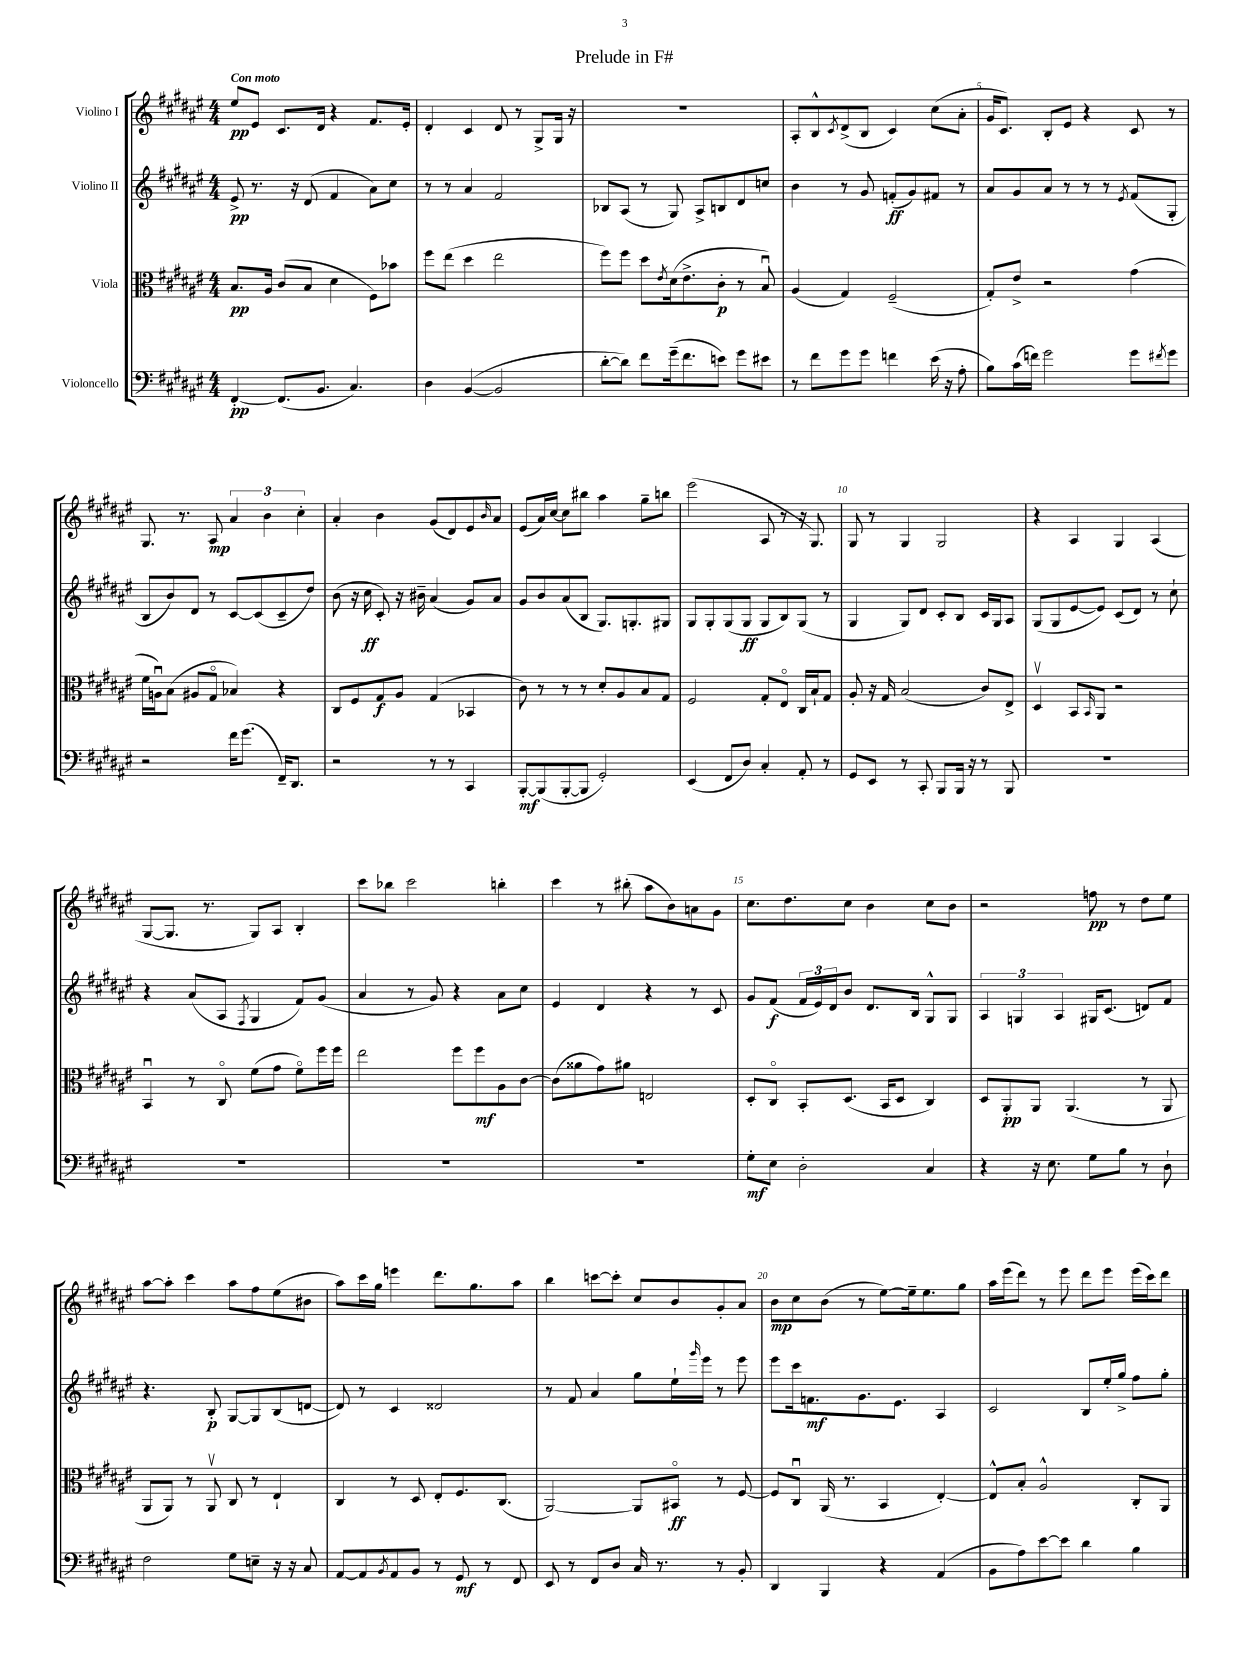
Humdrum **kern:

**kern	**kern	**kern	**kern
*staff4	*staff3	*staff2	*staff1
*clefF4	*clefC3	*clefG2	*clefG2
*k[f#c#g#d#a#e#]	*k[f#c#g#d#a#e#]	*k[f#c#g#d#a#e#]	*k[f#c#g#d#a#e#]
*M4/4	*M4/4	*M4/4	*M4/4
[4FF#'/	8.B/L	8e#^/	8ee#/L
.	.	8.r	8e#/J
.	16A#/Jk	.	.
(8.FF#/]L	(8c#/L	.	8.c#/L
.	.	16r	.
.	8B/J	(8d#/	.
8.BB/J	.	.	16d#/Jk
.	4d#\	4f#/	4r
4.C#/)	.	.	.
.	8F#\L)	8a#\L)	8.f#/L
.	8b-\J	8cc#\J	.
.	.	.	16e#'/Jk
=	=	=	=
4D#\	8ff#\L	8r	4d#'/
.	(8ee#\J	8r	.
([4BB/	4dd#\	4a#/	4c#/
2BB/]	2ee#\	2f#/	8d#/
.	.	.	8r
.	.	.	8G#^/L
.	.	.	16G#/Jk
.	.	.	16r
=	=	=	=
[8d#'\L	8ff#\L)	8B-/L	1r
8d#\]J)	8ff#\J	(8A#/J	.
8f#\L	8dd#\L	8r	.
.	8qe#/	.	.
(16g#~\k	(16d#\k	8G#/)	.
8.f#\	8.e#^\	.	.
.	.	8A#^/L	.
8e\J)	8c#'\J	8B/	.
8g#\L	8r	8d#/	.
8e#\J	8Bu/)	8cc/J	.
=	=	=	=
8r	(4A#/	4b\	8A#'/L
8f#\L	.	.	8B^^/
.	.	.	8qc#/
8g#\	4G#/)	8r	(8d#^/
8g#\J	.	8g#/	8B/J
4f\	(2F#~/	(8f'/L	4c#/)
.	.	8g#/)	.
(16e#\	.	8f#/J	(8cc#\L
16r	.	.	.
8A#'\	.	8r	8a#'\J
=	=	=	=
8B\L)	8G#'/L)	8a#/L	16g#/LK
.	.	.	8.c#/J)
(16c#\L	8e#^/J	8g#/	.
16f\JJ)	.	.	.
2g#\	2r	8a#/J	8B'/L
.	.	8r	8e#/J
.	.	8r	4r
.	.	8r	.
.	.	8qe#/	.
8g#\L	(4g#\	(8f#/L	8c#/
8qf#/	.	.	.
8g#\J	.	8G#'/J	8r
=	=	=	=
2r	16f#\LL	8B/L	8.G#/
.	16Au\J)	.	.
.	(8B\J	8b/)	.
.	.	.	8.r
.	8A#/L	8d#/J	.
.	8G#o/J	8r	8A#/
16f#\LK	4B-/)	[8c#/L	6a#/
(8.g#\J	.	.	.
.	.	(8c#/]	.
.	.	.	6b\
16FF#~/LK)	4r	8c#~/	.
8.DD#/J	.	.	.
.	.	.	6cc#'\
.	.	8dd#/J)	.
=	=	=	=
2r	8C#/L	(8b\	4a#'/
.	8F#/	16r	.
.	.	16cc#\	.
.	8G#/	8c#'/)	4b\
.	8A#/J	16r	.
.	.	16b#~\	.
8r	(4G#/	(4a#/	(8g#/L
8r	.	.	8d#/)
4CC#/	4BB-/	8g#/L)	8e#/
.	.	.	16qqb/
.	.	8a#/J	8a#/J
=	=	=	=
[8BBB'/L	8c#\)	8g#/L	(8e#/L
(8BBB/]	8r	8b/	16a#/L)
.	.	.	[16cc#/JJ
[8BBB'/	8r	(8a#/	8cc#\]L
8BBB/]J	8r	8B/J	8bb#\J
2GG#'/)	8d#'/L	8.G#/L)	4aa#\
.	8A#/	.	.
.	.	8.G'/	.
.	8B/	.	8gg#~\L
.	8G#/J	8G#/J	8bb\J
=	=	=	=
(4EE#/	2F#/	8G#/L	(2eee#\
.	.	8G#'/	.
8FF#/L	.	(8G#/	.
8D#/J)	.	8G#/J	.
4C#'/	8G#'/L	8G#/L	8A#/
.	8E#o/J	8B/)	8r
8AA#'/	16C#/LL	(8G#/J	16r
.	16B`/J	.	8.G#/)
8r	8G#/J	8r	.
=	=	=	=
8GG#/L	8A#'/	4G#/	8G#/
8EE#/J	16r	.	8r
.	16G#/	.	.
8r	(2B/	8G#/L)	4G#/
8CC#'/	.	8d#/J	.
8BBB/L	.	8c#'/L	2G#/
16BBB/Jk	.	8B/J	.
16r	.	.	.
8r	8c#/L)	16c#/LL	.
.	.	16G#/J	.
8BBB/	8E#^/J	8A#/J	.
=	=	=	=
1r	4D#v/	(8G#/L	4r
.	.	8G#/	.
.	8BB/L	[8e#/	4A#/
.	16qqBB/	.	.
.	8AA#/J	8e#/]J)	.
.	2r	(8c#/L	4G#/
.	.	8d#/J)	.
.	.	8r	(4A#/
.	.	8cc#`\	.
=	=	=	=
1r	4BBu/	4r	[8G#/L
.	.	.	8.G#/]J
.	8r	(8a#/L	.
.	.	.	8.r
.	8C#o/	8A#/J	.
.	.	8qF#/	.
.	(8f#\L	4G#/	8G#/L)
.	8g#\J	.	8A#/J
.	8f#o\L)	8f#/L)	4B'/
.	16ff#\L	(8g#/J	.
.	16ff#\JJ	.	.
=	=	=	=
1r	2ee#\	4a#/	8ccc#\L
.	.	.	8bb-\J
.	.	8r	2ccc#\
.	.	8g#/)	.
.	8ff#\L	4r	.
.	8ff#\	.	.
.	8A#\	8a#\L	4bb'\
.	[8c#\J	8cc#\J	.
=	=	=	=
1r	(8c#\]L	4e#/	4ccc#\
.	8a##\	.	.
.	8g#\)	4d#/	8r
.	8a#\J	.	(8bb#'\
.	2E/	4r	8aa#\L
.	.	.	8b\)
.	.	8r	8a\
.	.	8c#/	8g#\J
=	=	=	=
8G#'\L	8D#'/L	8g#/L	8.cc#\L
8E#\J	8C#o/J	(8f#/J	.
.	.	.	8.dd#\
2D#'\	8BB'/L	24f#/LL	.
.	.	24e#/)	.
.	.	24d#/J	.
.	(8.D#/J	8b/J	8cc#\J
.	.	8.d#/L	4b\
.	16BB/LK	.	.
.	8D#/J	.	.
.	.	16B/Jk	.
4C#/	4C#/)	8G#^^/L	8cc#\L
.	.	8G#/J	8b\J
=	=	=	=
4r	8D#/L	6A#/	2r
.	8AA#'/	.	.
.	.	6G/	.
16r	8AA#/J	.	.
8.E#\	.	.	.
.	.	6A#/	.
.	(4.AA#/	.	.
8G#\L	.	16G#/LK	8ff\
.	.	(8.c#/J	.
8B\J	.	.	8r
8r	8r	8d/L)	8dd#\L
8D#`\	8AA#/	8f#/J	8ee#\J
=	=	=	=
2F#\	8AA#/L	4.r	[8aa#\L
.	8AA#/J)	.	8aa#'\]J
.	8r	.	4ccc#\
.	8AA#v/	8B'/	.
8G#\L	8C#/	[8G#/L	8aa#\L
8E~\J	8r	8G#/]	8ff#\
16r	4E#`/	(8B/	(8ee#\
16r	.	.	.
8C#/	.	[8d/J	8b#\J
=	=	=	=
[8AA#/L	4C#/	8d/])	8aa#\L)
8AA#/]	.	8r	16ccc#\L
.	.	.	16gg#\JJ
8qBB/	.	.	.
8AA#/	8r	4c#/	4eee\
8BB/J	8D#/	.	.
8r	8E#'/L	2d##/	8.ddd#\L
8GG#/	8.F#/	.	.
.	.	.	8.gg#\
8r	.	.	.
.	(8.C#/J	.	.
8FF#/	.	.	8aa#\J
=	=	=	=
8EE#/	[2AA#/)	8r	4bb\
8r	.	8f#/	.
8FF#/L	.	4a#/	[8ccc\L
8D#/J	.	.	8ccc'\]J
16C#/	8AA#/]L	8gg#\L	8cc#/L
8.r	.	.	.
.	8BB#o/J	16ee#`\L	8b/
.	.	16qqggg#/	.
.	.	16eee#\JJ	.
8r	8r	8r	8g#'/
8BB'/	[8F#/	8eee#\	8a#/J
=	=	=	=
4DD#/	8F#/]L	8eee#\L	8b\L
.	8C#u/J	16ccc#\k	8cc#\
.	.	8.f\	.
4BBB/	(16AA#/	.	(8b\J
.	8.r	.	.
.	.	8.g#\	8r
4r	4BB/	.	[8ee#\L)
.	.	8.e#\J	.
.	.	.	16ee#~\]k
.	.	.	8.ee#\
(4AA#/	[4E#'/)	4A#/	.
.	.	.	8gg#\J
=	=	=	=
8BB\L	8E#^^/]L	2c#/	16aa#\LL
.	.	.	(16eee#\J
8A#\)	8B'/J	.	8ddd#\J)
[8e#\	2A#^^/	.	8r
8e#\]J	.	.	8eee#\
4d#\	.	8B/L	8ddd#\L
.	.	16ee#'/L	8eee#\J
.	.	16gg#^/JJ	.
4B\	8C#'/L	8ff#\L	(16eee#\LL
.	.	.	16ccc#\J)
.	8AA#/J	8gg#'\J	8ddd#\J
==	==	==	==
*-	*-	*-	*-
